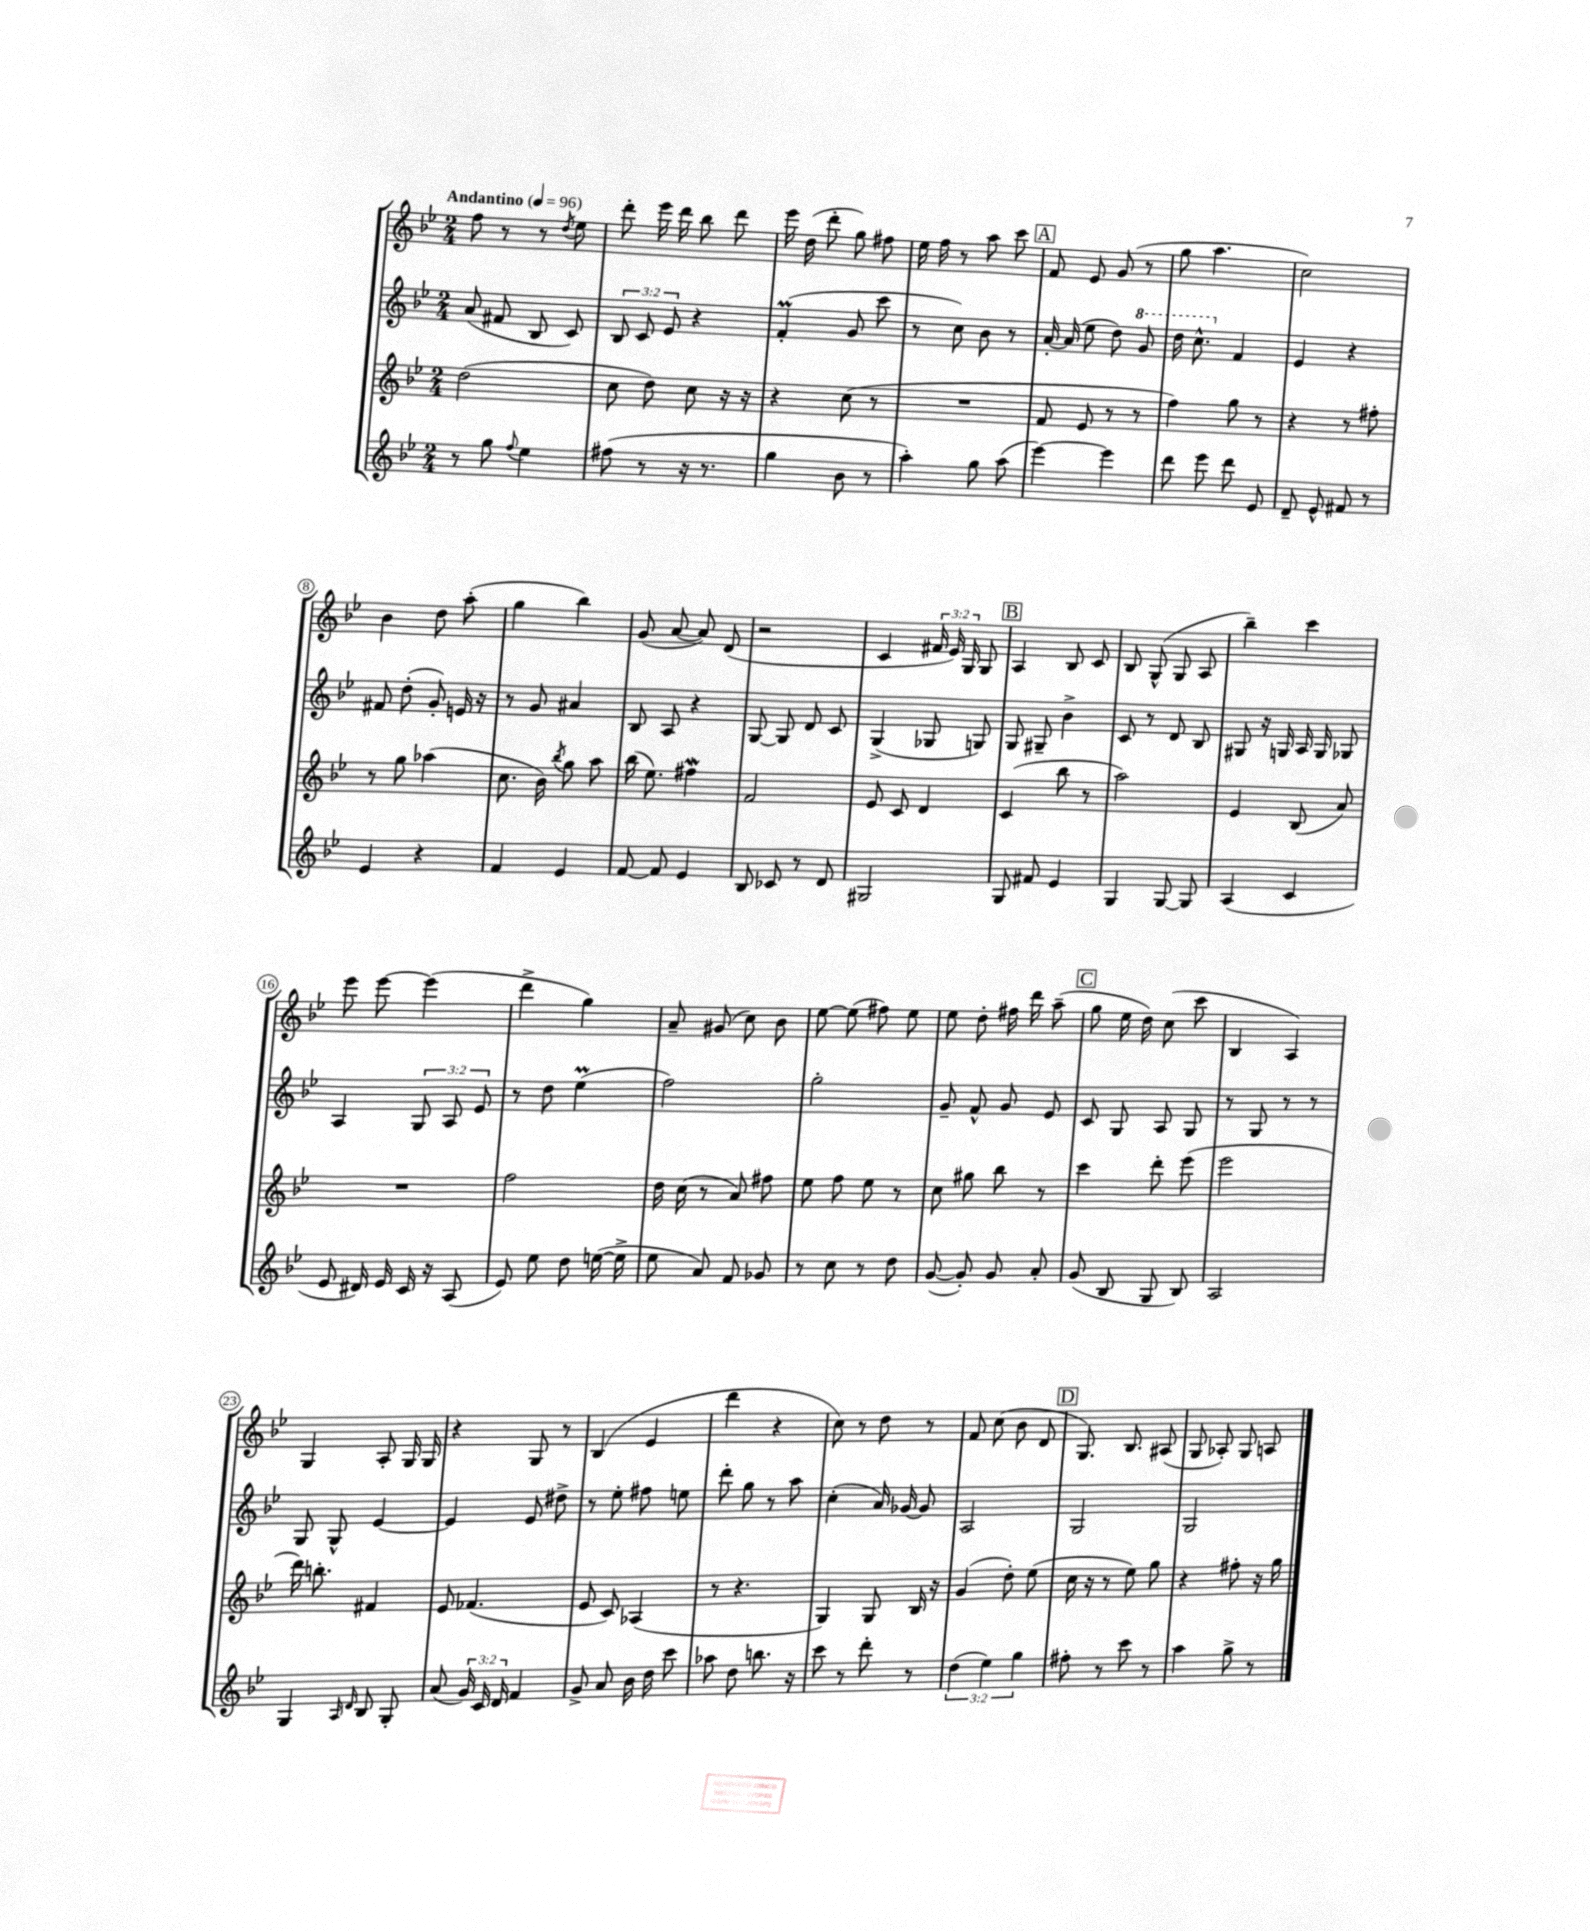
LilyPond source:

<<
\new StaffGroup <<
\new Staff = "s0" {
    \clef treble \key bes \major \numericTimeSignature \time 2/4 \override Staff.TupletNumber.text = #tuplet-number::calc-fraction-text \tempo "Andantino" 4 = 96
    \autoBeamOff f''8 r8 r8 \acciaccatura { d''8 } ees''8 |
    d'''8-. ees'''16 d'''16 bes''8 d'''8 |
    ees'''16 d''16( d'''8-. g''8) fis''8 |
    ees''16 f''16 r8 a''8 c'''8 |
    \mark \markup { \box "A" } f'8 ees'8 g'8( r8 |
    g''8 a''4. |
    c''2) |
    bes'4 d''8 a''8-.( |
    g''4 bes''4) |
    g'8( a'8~ a'8) d'8( |
    r2 |
    c'4 \tuplet 3/2 { fis'16 ees'16) g16 } g8 |
    \mark \markup { \box "B" } a4 bes8 c'8 |
    bes8 g8-^( g8 a8 |
    bes''4--) c'''4 |
    ees'''8 ees'''8~ ees'''4( |
    d'''4-> g''4) |
    a'8-- gis'8( c''8) bes'8 |
    ees''8~ ees''8( fis''8) ees''8 |
    ees''8 d''8-. fis''16 d'''16 a''8--( |
    \mark \markup { \box "C" } g''8 ees''16 d''16) c''8( c'''8 |
    bes4 a4) |
    g4 a8-. g16 g16 |
    r4 g8 r8 |
    bes4( ees'4 |
    d'''4 r4 |
    c''8) r8 d''8 r8 |
    f'8 c''8( bes'8 d'8 |
    \mark \markup { \box "D" } g8.) bes8. ais8( |
    g8 aes8-.) g8 a8 \bar "|." |
}
\new Staff = "s1" {
    \clef treble \key bes \major \numericTimeSignature \time 2/4 \override Staff.TupletNumber.text = #tuplet-number::calc-fraction-text
    \autoBeamOff a'8( fis'8 bes8 c'8) |
    \tuplet 3/2 { bes8 c'8 ees'8 } r4 |
    f'4-.\prall( g'8 c'''8 |
    r8 c''8) bes'8 r8 |
    \mark \markup { \box "A" } a'16~-. a'16( ees''8 d''8) \ottava #1 g''8 |
    d'''16 c'''8.-^ \ottava #0 f'4 |
    ees'4 r4 |
    fis'8 d''8-.( g'8-.) e'16 r16 |
    r8 g'8 ais'4 |
    bes8 a8 r4 |
    g8~ g8 d'8 c'8 |
    g4->( ges8 g8) |
    \mark \markup { \box "B" } g8 gis8-- bes'4-> |
    c'8 r8 d'8 bes8 |
    gis8 r16 g16 a16 g16 ges8 |
    a4 \tuplet 3/2 { g8 a8 ees'8 } |
    r8 d''8 ees''4\prall( |
    f''2) |
    g''2-. |
    g'8-- f'8-^ g'8 ees'8 |
    \mark \markup { \box "C" } c'8 g8 a8 g8 |
    r8 g8 r8 r8 |
    g8 g8-^ ees'4~ |
    ees'4 ees'8 dis''8-> |
    r8 ees''8-. fis''8 e''8 |
    d'''8-. g''8 r8 a''8 |
    c''4-.( a'16) ges'16~ ges'8 |
    a2 |
    \mark \markup { \box "D" } g2 |
    g2 \bar "|." |
}
\new Staff = "s2" {
    \clef treble \key bes \major \numericTimeSignature \time 2/4
    \autoBeamOff d''2( |
    c''8 d''8) c''8 r16 r16 |
    r4 c''8( r8 |
    R2 |
    \mark \markup { \box "A" } f'8 ees'8 r8 r8 |
    f''4) g''8 r8 |
    r4 r8 fis''8-. |
    r8 g''8 aes''4( |
    c''8. bes'16) \acciaccatura { bes''8 } g''8 a''8 |
    bes''16( ees''8.) fis''4\mordent |
    f'2 |
    ees'8 c'8 d'4 |
    \mark \markup { \box "B" } c'4( bes''8 r8 |
    a''2) |
    ees'4 bes8( a'8) |
    R2 |
    f''2 |
    d''16 c''16( r8 a'8) fis''8 |
    ees''8 f''8 ees''8 r8 |
    c''8 gis''8 bes''8 r8 |
    \mark \markup { \box "C" } c'''4 d'''8-. ees'''8( |
    ees'''2 |
    d'''16) b''8.-. fis'4 |
    ees'8 fes'4.( |
    ees'8 c'8) aes4( |
    r8 r4. |
    g4) g8 bes16 r16 |
    g'4( d''8-.) ees''8( |
    \mark \markup { \box "D" } c''16 r16 r8 ees''8) g''8 |
    r4 fis''8-. r16 g''16 \bar "|." |
}
\new Staff = "s3" {
    \clef treble \key bes \major \numericTimeSignature \time 2/4 \override Staff.TupletNumber.text = #tuplet-number::calc-fraction-text
    \autoBeamOff r8 g''8 \appoggiatura { f''8 } ees''4 |
    fis''8( r8 r16 r8. |
    g''4 bes'8 r8 |
    a''4-.) g''8 a''8( |
    \mark \markup { \box "A" } ees'''4~) ees'''4 |
    d'''8 ees'''8 d'''8 ees'8 |
    d'8-- ees'8-^ fis'8 r8 |
    ees'4 r4 |
    f'4 ees'4 |
    f'8~ f'8 ees'4 |
    bes8 ces'8 r8 d'8 |
    gis2 |
    \mark \markup { \box "B" } g8 fis'8 ees'4 |
    g4 g8~ g8 |
    a4( c'4 |
    ees'8 dis'16) ees'16 c'16 r16 a8( |
    ees'8) ees''8 d''8 e''16~( e''16-> |
    ees''8 a'8) f'8 ges'8 |
    r8 c''8 r8 d''8 |
    g'8~( g'8-.) g'8 a'8-. |
    \mark \markup { \box "C" } g'8( bes8 g8 bes8) |
    a2 |
    g4 \grace { a16 d'16 } bes8 g8-. |
    a'8( \tuplet 3/2 { g'16) c'16 d'16 } f'4 |
    g'8-> a'8 bes'16 d''16 c'''8 |
    aes''8 d''8 b''8. r16 |
    c'''8 r8 d'''8-. r8 |
    \tuplet 3/2 { d''4( ees''4) g''4 } |
    \mark \markup { \box "D" } fis''8-. r8 c'''8 r8 |
    a''4 g''8-> r8 \bar "|." |
}
>>
>>
\layout { \context { \Score \override BarNumber.stencil = #(make-stencil-circler 0.1 0.3 ly:text-interface::print) } }
